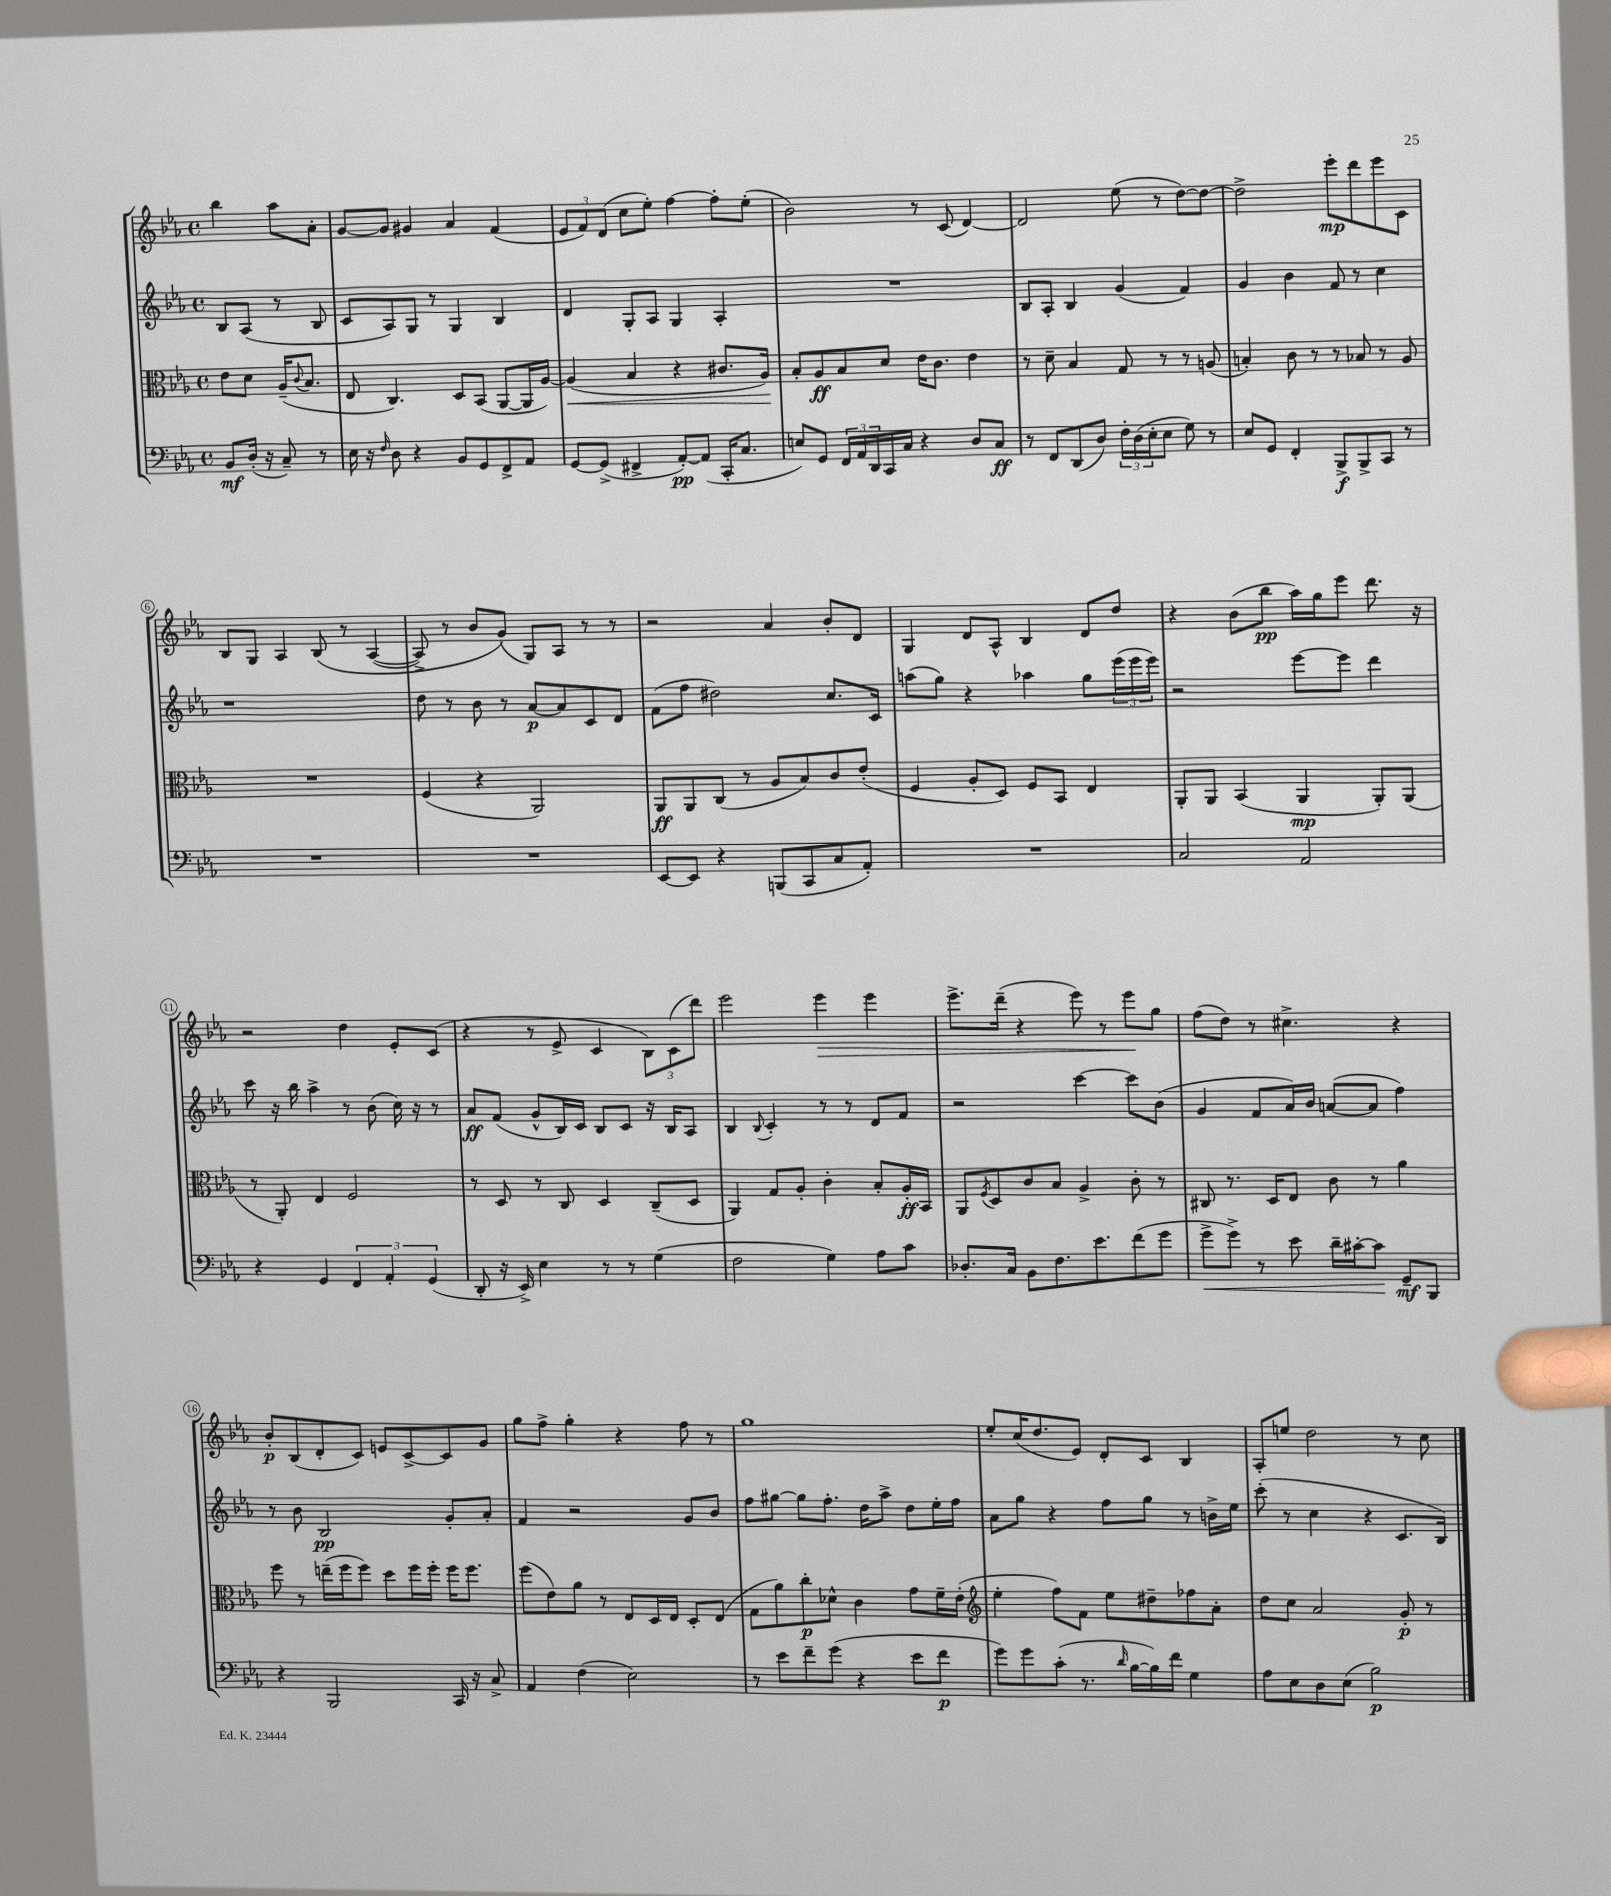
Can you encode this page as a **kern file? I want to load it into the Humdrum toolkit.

**kern	**kern	**kern	**kern
*staff4	*staff3	*staff2	*staff1
*clefF4	*clefC3	*clefG2	*clefG2
*k[b-e-a-]	*k[b-e-a-]	*k[b-e-a-]	*k[b-e-a-]
*M4/4	*M4/4	*M4/4	*M4/4
*met(c)	*met(c)	*met(c)	*met(c)
8BB-/L	8e-\L	8B-/L	4bb-\
(16D'/Jk	8d\J	(8A-/J	.
16r	.	.	.
8C~/)	(16A-~/LK	8r	8aa-\L
.	8qqc/	.	.
.	8.B-/J	.	.
8r	.	8B-/	8a-'\J
=	=	=	=
16E-\	8E-/	8c/L	[8g/L
16r	.	.	.
16qqF/	.	.	.
8D\	4.C/)	8A-/)	8g/]J
4r	.	8G/J	4g#/
.	.	8r	.
8BB-/L	8D/L	4G/	4a-/
8GG/	(8BB-/J	.	.
8FF^/	[8AA-/L	4B-/	(4f/
8AA-/J	16AA-/]L	.	.
.	[16A-/JJ)	.	.
=	=	=	=
[8GG/L	(4A-/]	4d/	12e-/L
.	.	.	12f/)
(8GG^/]J	.	.	.
.	.	.	(12d/J
4FF#^/	4B-/	8G'/L	8cc\L
.	.	8A-/J	8ee-'\J)
[8AA-'/L)	4r	4G/	[4ff\
(8AA-/]J	.	.	.
16CC'/LK	8.c#/L	4A-'/	8ff'\]L
8.C/J	.	.	.
.	.	.	(8ee-'\J
.	16A-/Jk)	.	.
=	=	=	=
8E/L)	8B-'/L	1r	2b-\)
8GG/J	8A-/	.	.
24FF/LL	8B-/	.	.
24AA-/	.	.	.
24DD/	.	.	.
16CC/	8d/J	.	.
16C/JJ	.	.	.
4r	16e-\LK	.	8r
.	8.c\J	.	.
.	.	.	(8c/
8D/L	4e-\	.	[4d/)
8C/J	.	.	.
=	=	=	=
8r	8r	8B-/L	2d/]
8FF/L	8d~\	8A-'/J	.
(8DD/	4B-/	4B-/	.
8D/J)	.	.	.
24F'\LL	8G/	(4g/	(8ee-\
(24D\	.	.	.
24E-'\J	.	.	.
8E-\J	8r	.	8r
8G\)	8r	4f/)	[8dd\L)
8r	(8A/	.	8dd\_J
=	=	=	=
8E-/L	4B'/)	4g/	2dd^\]
8GG/J	.	.	.
4FF'/	8c\	4b-\	.
.	8r	.	.
8BBB-^/L	8r	8f/	8eee-'\L
8BBB-^/	8B-/	8r	8ddd\
8CC/J	8r	4cc\	8eee-\
8r	8A-/	.	8c\J
=	=	=	=
1r	1r	1r	8B-/L
.	.	.	8G/J
.	.	.	4A-/
.	.	.	&(8B-/
.	.	.	8r
.	.	.	([4A-/
=	=	=	=
1r	(4F/	8dd\	8A-^/])
.	.	8r	8r
.	4r	8b-\	8b-/L
.	.	8r	(8g/J&)
.	2AA-/)	[8a-/L	8G/L)
.	.	8a-/]	8A-/J
.	.	8c/	8r
.	.	8d/J	8r
=	=	=	=
[8EE-/L	8AA-/L	(8f\L	2r
8EE-/]J	8AA-/	8ff\J	.
4r	(8C/J	2dd#\)	.
.	8r	.	.
(8BBB/L	8A-/L	.	4a-/
8CC/	8B-/)	.	.
8C/	8c/	8.cc/L	8b-'/L
8AA-'/J)	(8e-'/J	.	8d/J
.	.	16c/Jk	.
=	=	=	=
1r	4F/	(8aa\L	4G/
.	.	8gg\J)	.
.	8A-'/L	4r	8d/L
.	8D/J)	.	8A-^^/J
.	8F/L	4aa-\	4B-/
.	8BB-/J	.	.
.	4E-/	8gg\L	8d/L
.	.	(24eee-\L	8dd/J
.	.	24eee-\	.
.	.	24eee-\JJ)	.
=	=	=	=
2C/	8AA-'/L	2r	4r
.	8AA-/J	.	.
.	(4BB-/	.	(8b-\L
.	.	.	8bb-\J
2AA-/	4AA-/	[8eee-\L	16aa-\LL)
.	.	.	16gg\J
.	.	8eee-\]J	8eee-\J
.	8AA-'/L)	4ddd\	8.ddd\
.	(8AA-/J	.	.
.	.	.	16r
=	=	=	=
4r	8r	8ccc\	2r
.	8AA-'/)	16r	.
.	.	16bb-\	.
4GG/	4E-/	4aa-^\	.
6FF/	2F/	8r	4dd\
.	.	(8b-\	.
6AA-'/	.	.	.
.	.	16cc\)	8e-'/L
.	.	16r	.
(6GG/	.	.	.
.	.	8r	(8c/J
=	=	=	=
8DD'/	8r	8a-/L	4r
16r	8D/	(8f/J	.
16EE-^/)	.	.	.
4E-\	8r	8g^^/L	8r
.	8C/	16B-/L)	8e-^/
.	.	16c/JJ	.
8r	4D/	8B-/L	4c/
8r	.	8c/J	.
(4G\	(8C~/L	16r	12B-\L)
.	.	16B-/LK	.
.	.	.	(12c\
.	8D/J	8A-/J	.
.	.	.	12ddd\J)
=	=	=	=
2F\	4AA-/)	4B-/	2eee-\
.	.	8qqB-/	.
.	8G/L	4c'/	.
.	8A-'/J	.	.
4G\)	4c'\	8r	4eee-\
.	.	8r	.
8A-\L	8B-'/L	8d/L	4eee-\
8c\J	16A-'/L	8f/J	.
.	16BB-/JJ	.	.
=	=	=	=
8.D-'/L	8AA-/L	2r	8.eee-^\L
.	8qF/	.	.
.	8D/	.	.
16C/Jk	.	.	(16ddd~\Jk
8BB-\L	8c/	.	4r
8.F\	8B-/J	.	.
.	4A-^/	[4ccc\	8eee-\)
8.e-\	.	.	.
.	.	.	8r
(8f\	8c'\	8ccc\]L	8eee-\L
8g\J	8r	(8b-\J	8gg\J
=	=	=	=
8g^\L	8C#/	4g/	(8ff\L
8g^\J)	8.r	.	8dd\J)
8r	.	8f/L	8r
.	16D/LK	.	.
8e-\	8E-/J	16a-/L)	4.cc#^\
.	.	16b-/JJ	.
16d~\LL	8c\	([8a/L	.
[16c#'\J	.	.	.
8c#\]J	8r	8a/]J	.
8GG~/L	4a-\	4ff\)	4r
8BBB-/J	.	.	.
=	=	=	=
4r	8ff\	8r	8b-'/L
.	8r	8b-\	(8B-/
2BBB-/	(16ee~\LL	2B-/	8d'/
.	16ff\J	.	.
.	8ff\J)	.	8c/J)
.	8dd\L	.	8e/L
.	16ff\L	.	[8c^/
.	16ff'\JJ	.	.
16CC/	16ff\LK	8g'/L	8c/]
16r	8.ff\J	.	.
8C^/	.	8a-'/J	8g/J
=	=	=	=
4AA-/	(8ff\L	4f/	8gg\L
.	8e-\)	.	8ff^\J
(4F\	8a-\J	2r	4gg'\
.	8r	.	.
2E-\)	8E-/L	.	4r
.	16D/L	.	.
.	16E-/JJ	.	.
.	8D'/L	8g/L	8ff\
.	(8E-/J	8b-/J	8r
=	=	=	=
8r	8G\L	8ff\L	1gg
8e-\L	8a-\)	[8gg#\J	.
8f~\	8cc'\	8gg#\]L	.
(8g\J	8d-^^\J	8.ff'\J	.
4r	4c\	.	.
.	.	16dd\LK	.
.	.	8aa-^\J	.
8e-\L	8g\L	8dd\L	.
8f\J	16f~\L	16ee-'\L	.
.	(16e-'\JJ	16ff\JJ	.
=	=	=	=
*	*clefG2	*	*
8g\L)	4ee-'\	8a-\L	8ee-'/L
8g\	.	8gg\J	(16cc/K
.	.	.	8.dd/
(8c'\J	8ff\L)	4r	.
8.r	8f\J	.	8e-/J)
.	8ee-\L	8ff\L	8d'/L
16qqd/	.	.	.
[16B-\LL	.	.	.
16B-\])	8dd#~\	8gg\J	8c/J
16f\JJ	.	.	.
4G\	8ff-\	8r	4B-/
.	8a-'\J	16b^\LL	.
.	.	16ee-\JJ	.
=	=	=	=
8A-\L	8dd\L	(8ccc'\	8A-'/L
8E-\	8cc\J	8r	8ee/J
8D\	2a-/	4cc\	2dd\
(8E-\J	.	.	.
2B-\)	.	4r	.
.	8g'/	8.c/L	8r
.	8r	.	8cc\
.	.	16B-/Jk)	.
==	==	==	==
*-	*-	*-	*-
